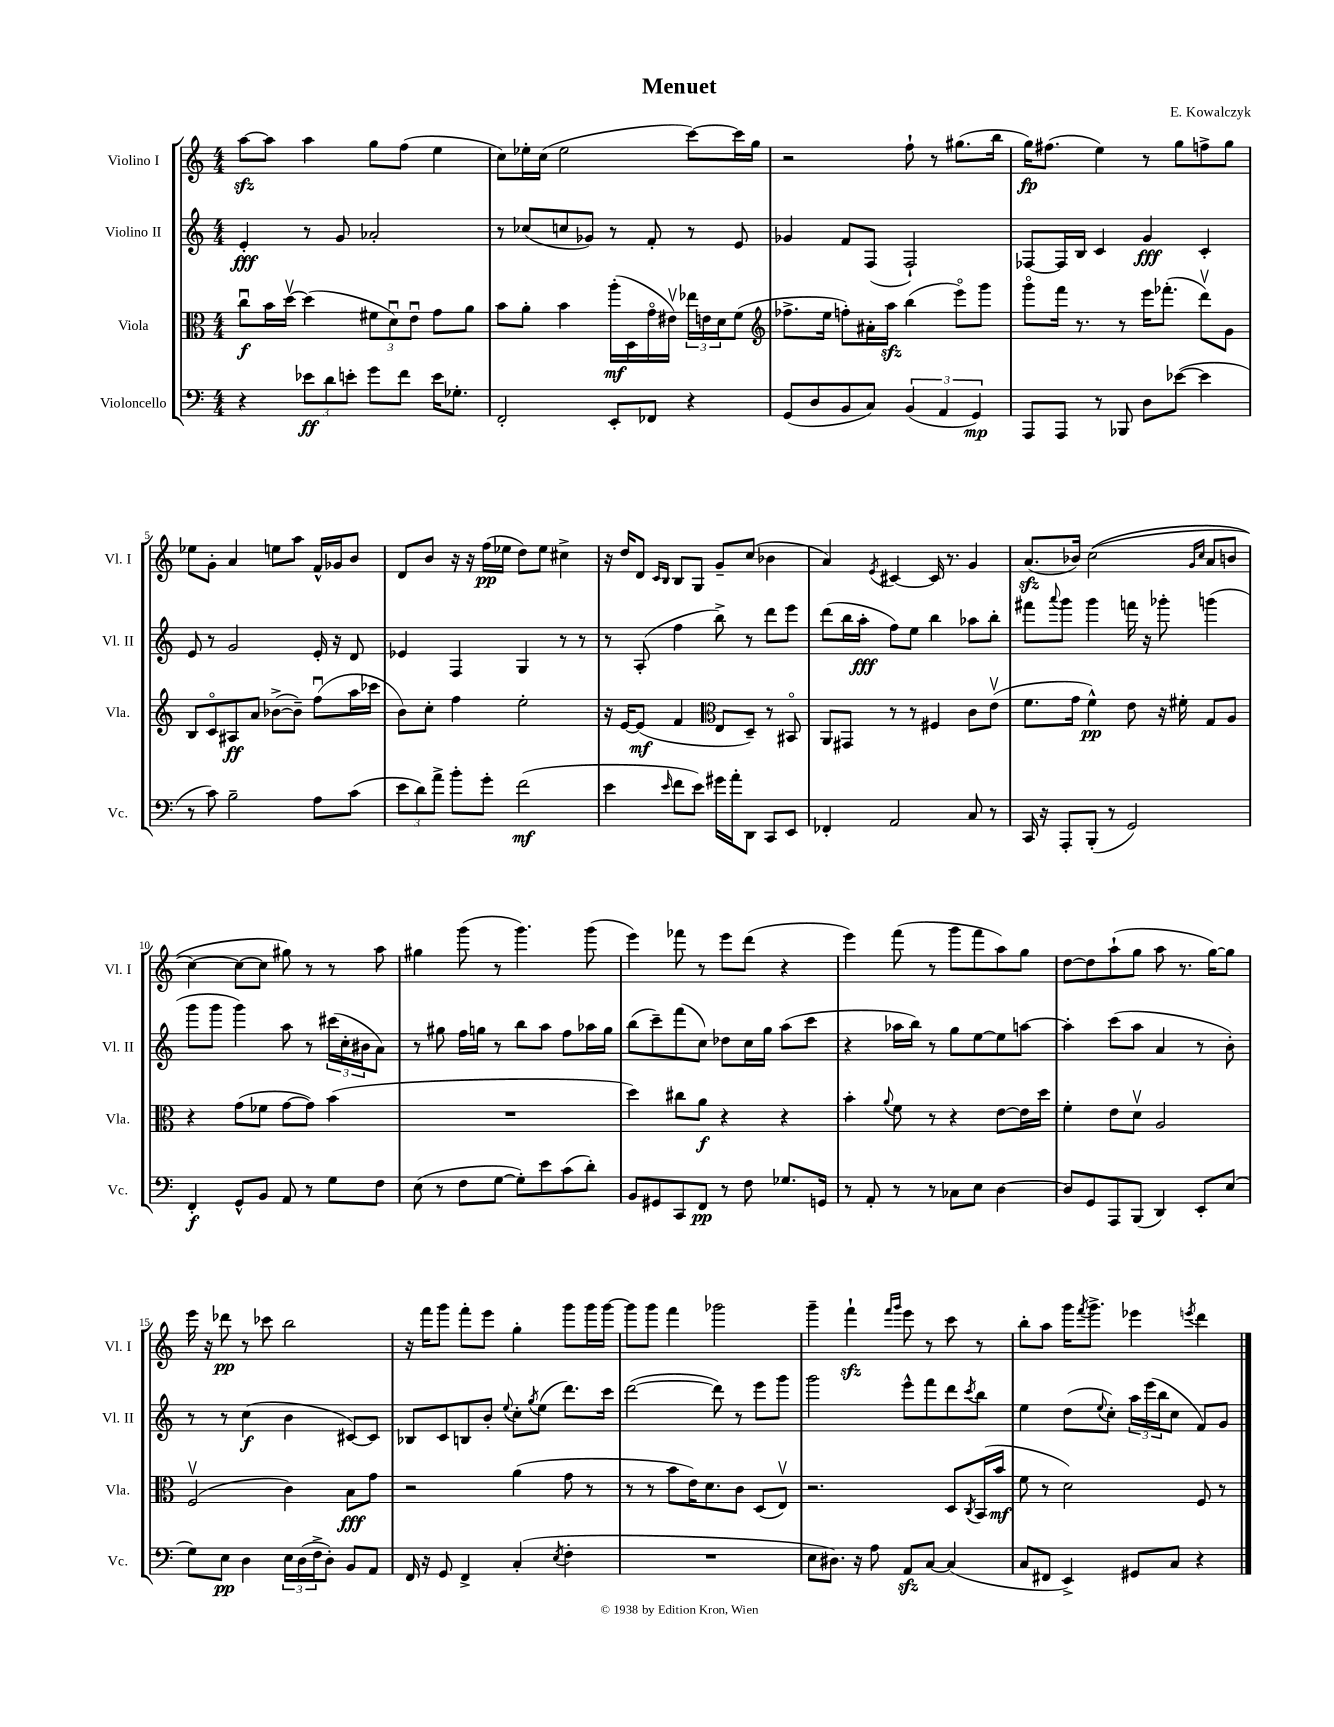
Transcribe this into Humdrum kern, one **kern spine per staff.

**kern	**dynam	**kern	**dynam	**kern	**dynam	**kern	**dynam
*part4	*part4	*part3	*part3	*part2	*part2	*part1	*part1
*staff4	*staff4	*staff3	*staff3	*staff2	*staff2	*staff1	*staff1
*I"Violoncello	*	*I"Viola	*	*I"Violino II	*	*I"Violino I	*
*I'Vc.	*	*I'Vla.	*	*I'Vl. II	*	*I'Vl. I	*
*clefF4	*	*clefC3	*	*clefG2	*	*clefG2	*
*k[]	*	*k[]	*	*k[]	*	*k[]	*
*M4/4	*	*M4/4	*	*M4/4	*	*M4/4	*
=1	=1	=1	=1	=1	=1	=1	=1
4r	.	8ccu\L	f	4e'/	fff	[8aazz\L	.
.	.	16b\L	.	.	.	8aa\J]	.
.	.	[16ddv\JJ	.	.	.	.	.
12e-X\L	ff	(4dd\]	.	8r	.	4aa\	.
12d\	.	.	.	.	.	.	.
.	.	.	.	8g/	.	.	.
12en'\J	.	.	.	.	.	.	.
8g\L	.	12f#X\L	.	2a-X'/	.	8gg\L	.
.	.	12du\)	.	.	.	.	.
8f\J	.	.	.	.	.	(8ff\J	.
.	.	12eu\J	.	.	.	.	.
16e\KL	.	8g\L	.	.	.	4ee\	.
8.G-X'\J	.	.	.	.	.	.	.
.	.	8a\J	.	.	.	.	.
=2	=2	=2	=2	=2	=2	=2	=2
2FF'/	.	8b\L	.	8r	.	8cc\L)	.
.	.	8a'\J	.	(8cc-X/L	.	16ee-X'\L	.
.	.	.	.	.	.	(16cc\JJ	.
.	.	4b\	.	8ccn/	.	2ee-\	.
.	.	.	.	8g-X/J)	.	.	.
8EE'/L	.	(16aa'\LL	mf	8r	.	.	.
.	.	16D\	.	.	.	.	.
8FF-X/J	.	16g\	.	8f'/	.	.	.
.	.	16e#Xv\JJ)	.	.	.	.	.
4r	.	24ee-X\LL	.	8r	.	[8ccc\L)	.
.	.	24en\	.	.	.	.	.
.	.	24d\J	.	.	.	.	.
.	.	(8f\J	.	8e/	.	16ccc\L]	.
.	.	.	.	.	.	16gg\JJ	.
=3	=3	=3	=3	=3	=3	=3	=3
*	*	*clefG2	*	*	*	*	*
(8GG/L	.	8.ff-X^\L	.	4g-X/	.	2r	.
8D/	.	.	.	.	.	.	.
.	.	16ee\Jk	.	.	.	.	.
8BB/	.	8ffn'\L)	.	8f/L	.	.	.
8C/J)	.	16a#X'\L	.	(8F/J	.	.	.
.	.	16aazz\JJ	.	.	.	.	.
(6BB/	.	(4bb\	.	2F`/)	.	8ff`\	.
.	.	.	.	.	.	8r	.
6AA/	.	.	.	.	.	.	.
.	.	8eee\L)	.	.	.	(8.gg#X\L	.
6GG/)	mp	.	.	.	.	.	.
.	.	8ggg\J	.	.	.	.	.
.	.	.	.	.	.	16bb\Jk	.
=4	=4	=4	=4	=4	=4	=4	=4
8AAA/L	.	8ggg\L	.	[8F-X/L	.	16gg\KL)	fp
.	.	.	.	.	.	(8.ff#X\J	.
8AAA/J	.	16fff\Jk	.	16F-/L]	.	.	.
.	.	8.r	.	16B/JJ	.	.	.
8r	.	.	.	4c/	.	4ee\)	.
8BBB-X/	.	8r	.	.	.	.	.
8D\L	.	16eee\KL	.	4g/	fff	8r	.
.	.	(8.fff-X'\J	.	.	.	.	.
([8e-X\J	.	.	.	.	.	8gg\L	.
4e-\]	.	8dddv\L)	.	4c'/	.	8ffn^\	.
.	.	8g\J	.	.	.	8gg\J	.
!!LO:LB:g=z
=5	=5	=5	=5	=5	=5	=5	=5
8r	.	8B/L	.	8e/	.	8ee-X\L	.
8c\)	.	8c/	.	8r	.	8g'\J	.
2B~\	.	8A#X/	ff	2g/	.	4a/	.
.	.	8a/J	.	.	.	.	.
.	.	([8b-X^\L	.	.	.	8een\L	.
.	.	8b-~\J])	.	.	.	8aa\J	.
8A\L	.	(8ffu\L	.	16e'/	.	16f^^/LL	.
.	.	.	.	16r	.	16g-X/J	.
(8c\J	.	16aa\L	.	8d/	.	8b/J	.
.	.	16ccc-X\JJ	.	.	.	.	.
=6	=6	=6	=6	=6	=6	=6	=6
12e\L	.	8b\L)	.	4e-X/	.	8d/L	.
12d\)	.	.	.	.	.	.	.
.	.	8cc'\J	.	.	.	8b/J	.
12a^\J	.	.	.	.	.	.	.
8b'\L	.	4ff\	.	4F/	.	16r	.
.	.	.	.	.	.	16r	.
8g'\J	.	.	.	.	.	(16ff\LL	pp
.	.	.	.	.	.	16ee-X\JJ	.
(2f\	mf	2ee'\	.	4G/	.	8dd\L)	.
.	.	.	.	.	.	8ee-\J	.
.	.	.	.	8r	.	4cc#X^\	.
.	.	.	.	8r	.	.	.
=7	=7	=7	=7	=7	=7	=7	=7
4e\	.	16r	.	8r	.	16r	.
.	.	[16e/KL	.	.	.	16dd/KL	.
.	.	(8e/J]	mf	(8A'/	.	8d/J	.
.	.	.	.	.	.	16qqc/LL	.
16qqe/	.	.	.	.	.	16qqB/JJ	.
8f\L	.	4f/	.	4ff\	.	8B/L	.
8e\J)	.	.	.	.	.	8G/J	.
*	*	*clefC3	*	*	*	*	*
16g#X\LL	.	8E/L	.	8bb^\)	.	8g~/L	.
16a'\J	.	.	.	.	.	.	.
8DD\J	.	8D~/J)	.	8r	.	(8cc/J	.
8CC/L	.	8r	.	8ddd\L	.	4b-X\	.
8EE/J	.	8BB#X/	.	8eee\J	.	.	.
=8	=8	=8	=8	=8	=8	=8	=8
4FF-X'/	.	8AA/L	.	(8ddd\L	.	4a/)	.
.	.	8GG#X/J	.	16bb\L	.	.	.
.	.	.	.	16aa'\JJ	fff	.	.
.	.	.	.	.	.	8qe/	.
2AA/	.	8r	.	8ff\L)	.	[4c#X/	.
.	.	8r	.	8ee\J	.	.	.
.	.	4F#X/	.	4bb\	.	16c#/]	.
.	.	.	.	.	.	8.r	.
8C/	.	8c\L	.	8aa-X\L	.	4g/	.
8r	.	(8ev\J	.	8bb'\J	.	.	.
=9	=9	=9	=9	=9	=9	=9	=9
16CC/	.	8.f\L	.	8fff#X\L	.	(8.azz/L	.
16r	.	.	.	.	.	.	.
.	.	.	.	8qqaaa/	.	.	.
8AAA'/L	.	.	.	8ggg\J	.	.	.
.	.	16g\Jk	.	.	.	16b-X/Jk)	.
(8BBB'/J	.	4f^^\)	pp	4ggg\	.	((2cc\	.
8r	.	.	.	.	.	.	.
2GG/)	.	8e\	.	16fffn\	.	.	.
.	.	.	.	16r	.	.	.
.	.	16r	.	8ggg-X'\	.	.	.
.	.	16f#X'\	.	.	.	.	.
.	.	.	.	.	.	16qqg/LL	.
.	.	.	.	.	.	16qqcc/JJ	.
.	.	8G/L	.	(4gggn\	.	8a/L	.
.	.	8A/J	.	.	.	8bn/J	.
!!LO:LB:g=z
=10	=10	=10	=10	=10	=10	=10	=10
4FF'/	f	4r	.	8ggg\L	.	[4cc\)	.
.	.	.	.	8ggg\J	.	.	.
8GG^^/L	.	(8g\L	.	4ggg\)	.	8cc\L_	.
8BB/J	.	8f-X\J	.	.	.	8cc\J]	.
8AA/	.	[8g\L	.	8aa\	.	8gg#X\)	.
8r	.	8g\J])	.	8r	.	8r	.
8G\L	.	(4b\	.	(24ccc#X\LL	.	8r	.
.	.	.	.	24cc'\	.	.	.
.	.	.	.	24b#X\J	.	.	.
8F\J	.	.	.	8a\J)	.	8aa\	.
=11	=11	=11	=11	=11	=11	=11	=11
(8E\	.	1r	.	8r	.	4gg#X\	.
8r	.	.	.	8gg#X\	.	.	.
8F\L	.	.	.	16ff\LL	.	(8ggg\	.
.	.	.	.	16ggn\JJ	.	.	.
[8G\J	.	.	.	8r	.	8r	.
8G'\L])	.	.	.	8bb\L	.	4.ggg\)	.
8e\	.	.	.	8aa\J	.	.	.
(8c\	.	.	.	8ff\L	.	.	.
8d'\J)	.	.	.	16aa-X\L	.	(8ggg\	.
.	.	.	.	16gg\JJ	.	.	.
=12	=12	=12	=12	=12	=12	=12	=12
8BB/L	.	4dd\)	.	(8bb\L	.	4eee\)	.
8GG#X/	.	.	.	8ccc~\)	.	.	.
8CC/	.	8cc#X\L	.	(8fff\	.	8fff-X\	.
8FF/J	pp	8a\J	f	8cc\J)	.	8r	.
8r	.	4r	.	8dd-X\L	.	8eee\L	.
8F\	.	.	.	16cc\L	.	(8ddd\J	.
.	.	.	.	16gg\JJ	.	.	.
8.G-X/L	.	4r	.	(8aa\L	.	4r	.
.	.	.	.	8ccc\J	.	.	.
16GGn/Jk	.	.	.	.	.	.	.
=13	=13	=13	=13	=13	=13	=13	=13
8r	.	4b'\	.	4r	.	4eee\)	.
8AA'/	.	.	.	.	.	.	.
.	.	8qqa/	.	.	.	.	.
8r	.	8f\	.	16aa-X\LL	.	(8fff\	.
.	.	.	.	16bb\JJ)	.	.	.
8r	.	8r	.	8r	.	8r	.
8C-X\L	.	4r	.	8gg\L	.	8ggg\L	.
8E\J	.	.	.	[8ee\	.	8fff\	.
[4D\	.	[8e\L	.	8ee\]	.	8aa\)	.
.	.	16e\L]	.	[8aan\J	.	8gg\J	.
.	.	16dd\JJ	.	.	.	.	.
=14	=14	=14	=14	=14	=14	=14	=14
8D/L]	.	4f'\	.	4aa'\]	.	[8dd\L	.
8GG/	.	.	.	.	.	8dd\]	.
8AAA/	.	8e\L	.	(8ccc\L	.	(8aa`\	.
(8BBB/J	.	8dv\J	.	8aa\J	.	8gg\J	.
4DD/)	.	2A/	.	4a/	.	8aa\	.
.	.	.	.	.	.	8.r	.
8EE'/L	.	.	.	8r	.	.	.
.	.	.	.	.	.	[16gg\KL)	.
(8E/J	.	.	.	8b'\)	.	8gg\J]	.
!!LO:LB:g=z
=15	=15	=15	=15	=15	=15	=15	=15
8G\L)	.	(2Fv/	.	8r	.	16eee\	.
.	.	.	.	.	.	16r	.
8E\J	pp	.	.	8r	.	8ddd-X\	pp
4D\	.	.	.	(4cc\	f	8r	.
.	.	.	.	.	.	8ccc-X\	.
24E\LL	.	4c\)	.	4b\	.	2bb\	.
(24D\	.	.	.	.	.	.	.
24F^\J	.	.	.	.	.	.	.
8D'\J)	.	.	.	.	.	.	.
8BB/L	.	8B\L	fff	[8c#X/L)	.	.	.
8AA/J	.	8g\J	.	8c#/J]	.	.	.
=16	=16	=16	=16	=16	=16	=16	=16
16FF/	.	2r	.	8B-X/L	.	16r	.
16r	.	.	.	.	.	16fff\KL	.
8GG/	.	.	.	8c/	.	8ggg\J	.
4FF^/	.	.	.	8Bn/	.	8fff'\L	.
.	.	.	.	8b'/J	.	8eee\J	.
.	.	.	.	8qqee/	.	.	.
(4C'/	.	(4a\	.	8cc'\L	.	4gg'\	.
.	.	.	.	8qgg/	.	.	.
.	.	.	.	(8ee\J	.	.	.
8qE/	.	.	.	.	.	.	.
4F'\	.	8g\	.	8.ddd\L)	.	8ggg\L	.
.	.	8r	.	.	.	16ggg\L	.
.	.	.	.	16ccc\Jk	.	[16ggg\JJ	.
=17	=17	=17	=17	=17	=17	=17	=17
1r	.	8r	.	([2ddd\	.	8ggg\L]	.
.	.	8r	.	.	.	8ggg\J	.
.	.	8b\L	.	.	.	4fff\	.
.	.	16e\K)	.	.	.	.	.
.	.	8.d\	.	.	.	.	.
.	.	.	.	8ddd\])	.	2ggg-X\	.
.	.	8c\J	.	8r	.	.	.
.	.	(8D/L	.	8eee\L	.	.	.
.	.	8Ev/J)	.	8ggg\J	.	.	.
=18	=18	=18	=18	=18	=18	=18	=18
8E\L	.	2.r	.	2ggg\	.	4ggg~\	.
8.D#X\J)	.	.	.	.	.	.	.
.	.	.	.	.	.	4fffzz`\	.
16r	.	.	.	.	.	.	.
8A\	.	.	.	.	.	.	.
.	.	.	.	.	.	16qqfff/LL	.
.	.	.	.	.	.	16qqggg/JJ	.
8AAzz/L	.	.	.	8eee^^\L	.	8eee\	.
[8C/J	.	.	.	8fff\	.	8r	.
(4C/]	.	8D/L	.	8ddd\	.	8ccc\	.
.	.	8qC/	.	8qccc/	.	.	.
.	.	(16BB/L	.	8bb\J	.	8r	.
.	.	16b/JJ	mf	.	.	.	.
=19	=19	=19	=19	=19	=19	=19	=19
8C/L	.	8f\	.	4ee\	.	8bb'\L	.
8FF#X/J	.	8r	.	.	.	8aa\J	.
4EE^/)	.	2d\)	.	(8dd\L	.	16ggg\KL	.
.	.	.	.	.	.	8qfff/	.
.	.	.	.	.	.	8.ggg^\J	.
.	.	.	.	8qqee/	.	.	.
.	.	.	.	8cc'\J)	.	.	.
8GG#X/L	.	.	.	24aa\LL	.	4eee-X\	.
.	.	.	.	(24eee\	.	.	.
.	.	.	.	24bb\J	.	.	.
8C/J	.	.	.	8cc\J	.	.	.
.	.	.	.	.	.	8qeeen/	.
4r	.	8F/	.	8f/L)	.	4ddd\	.
.	.	8r	.	8g/J	.	.	.
==	==	==	==	==	==	==	==
*-	*-	*-	*-	*-	*-	*-	*-
